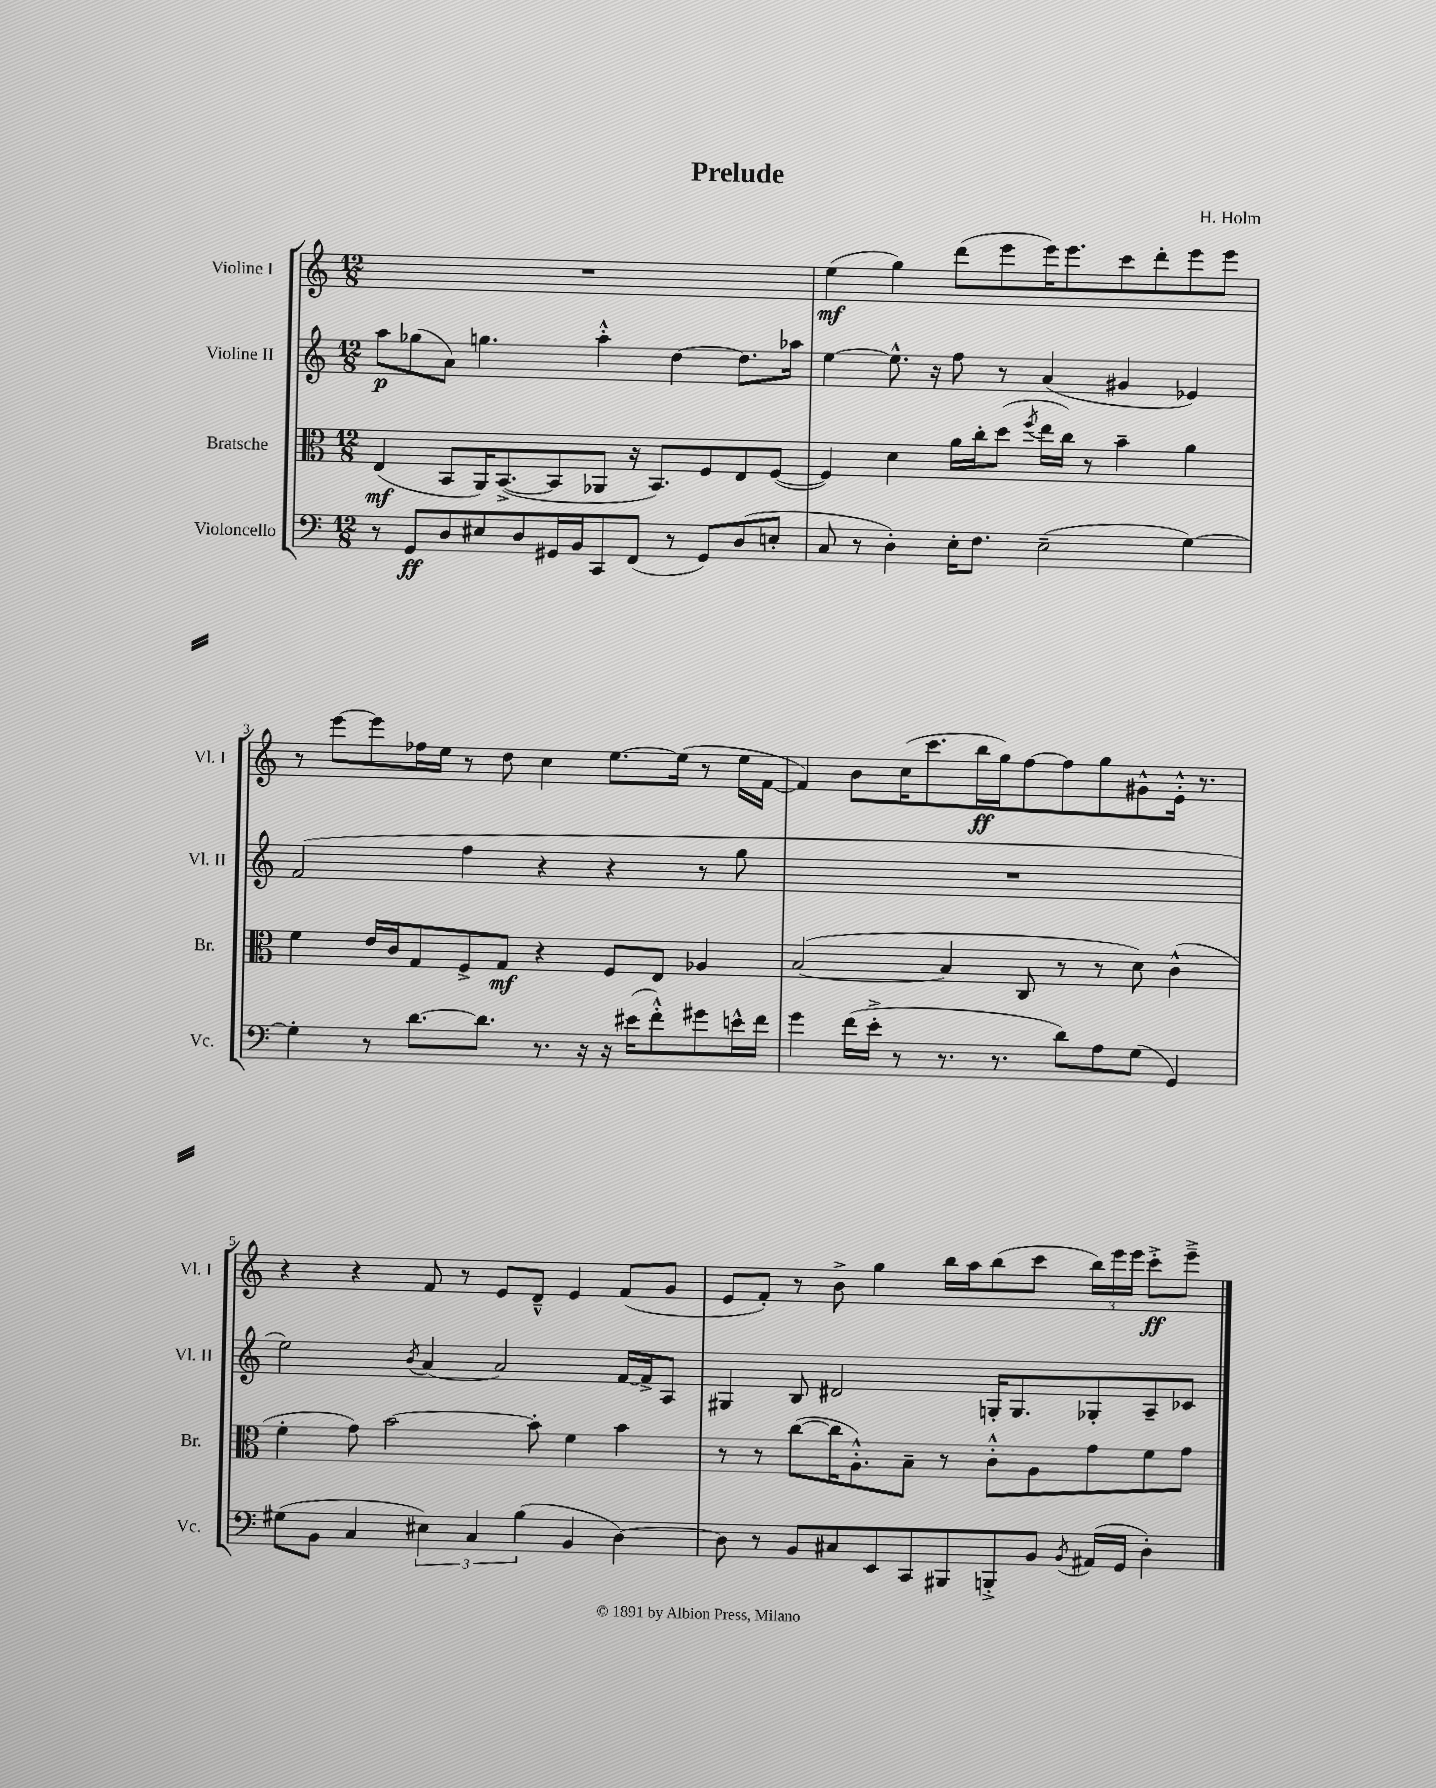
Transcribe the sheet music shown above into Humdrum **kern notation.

**kern	**kern	**kern	**kern
*staff4	*staff3	*staff2	*staff1
*clefF4	*clefC3	*clefG2	*clefG2
*k[]	*k[]	*k[]	*k[]
*M12/8	*M12/8	*M12/8	*M12/8
8r	(4E	8aa	1.r
8GG	.	(8gg-	.
8D	8BB	8a)	.
8E#	16AA)	4.gg	.
.	([8.BB^	.	.
8D	.	.	.
16GG#	8BB]	.	.
16BB	.	.	.
8CC	8AA-	4aa'^^	.
(8FF	16r	.	.
.	8.BB)	.	.
8r	.	[4dd	.
8GG#)	8F	.	.
(8D	8E	8.dd]	.
8E'	([8F	.	.
.	.	16aa-	.
=	=	=	=
8C	4F])	[4ee	(4ee
8r	.	.	.
4D')	4d	8.ee^^]	4gg)
.	.	16r	.
16E'	16a	8ff	(8ddd
8.F	16cc'	.	.
.	(8dd	8r	8eee
.	8qff	.	.
(2E~	16ee	(4a	16eee)
.	16cc)	.	8.eee
.	8r	.	.
.	4b~	4g#	8ccc
.	.	.	8ddd'
[4G)	4a	4e-)	8eee
.	.	.	8eee
=	=	=	=
4G']	4f	(2f	8r
.	.	.	[8eee
8r	16e	.	8eee]
.	16c	.	.
[8.d	8G	.	16ff-
.	.	.	16ee
.	8F^	4ff	8r
8.d]	.	.	.
.	8G	.	8dd
8.r	4r	4r	4cc
16r	.	.	.
16r	8F	4r	[8.ee
(16e#	.	.	.
8f'^^)	8E	.	.
.	.	.	(16ee]
8g#	4A-	8r	8r
16e^^	.	8gg	16ee
16f	.	.	[16f
=	=	=	=
4g	([2B	1.r	4f])
(16f	.	.	8b
16e'^	.	.	.
8r	.	.	(16cc
.	.	.	8.ccc
8.r	4B]	.	.
.	.	.	16bb
8.r	.	.	16gg)
.	8C	.	[8ff
8d)	8r	.	8ff]
8A	8r	.	8gg
(8G	8d)	.	8g#^^
4GG)	(4c^^	.	16e'^^
.	.	.	8.r
=	=	=	=
(8G#	4f'	2ee)	4r
8BB	.	.	.
4C	8g)	.	4r
.	[2b	.	.
.	.	8qb	.
6E#)	.	[4a	8f
.	.	.	8r
6C	.	.	.
.	.	2a]	8e
(6B	.	.	.
.	8b']	.	8d~^^
4BB	4f	.	4e
[4D)	4b	[16f	(8f
.	.	16f^]	.
.	.	8A	8g
=	=	=	=
8D]	8r	4G#	8e
8r	8r	.	8f')
8BB	([8cc	8B	8r
8C#	16cc]	2d#	8b^
.	8.A'^^)	.	.
8EE	.	.	4gg
8CC	8B~	.	.
8BBB#	8r	.	16bb
.	.	.	16aa
8BBB'^	8c'^^	16G'	(8bb
.	.	8.G	.
8BB	8A	.	8ccc
8qBB	.	.	.
(16AA#	8g	8G-'	24bb)
.	.	.	24eee
16GG	.	.	.
.	.	.	24eee
4D')	8f	8A~	8ccc'^
.	8g	8c-	8eee~^
==	==	==	==
*-	*-	*-	*-
